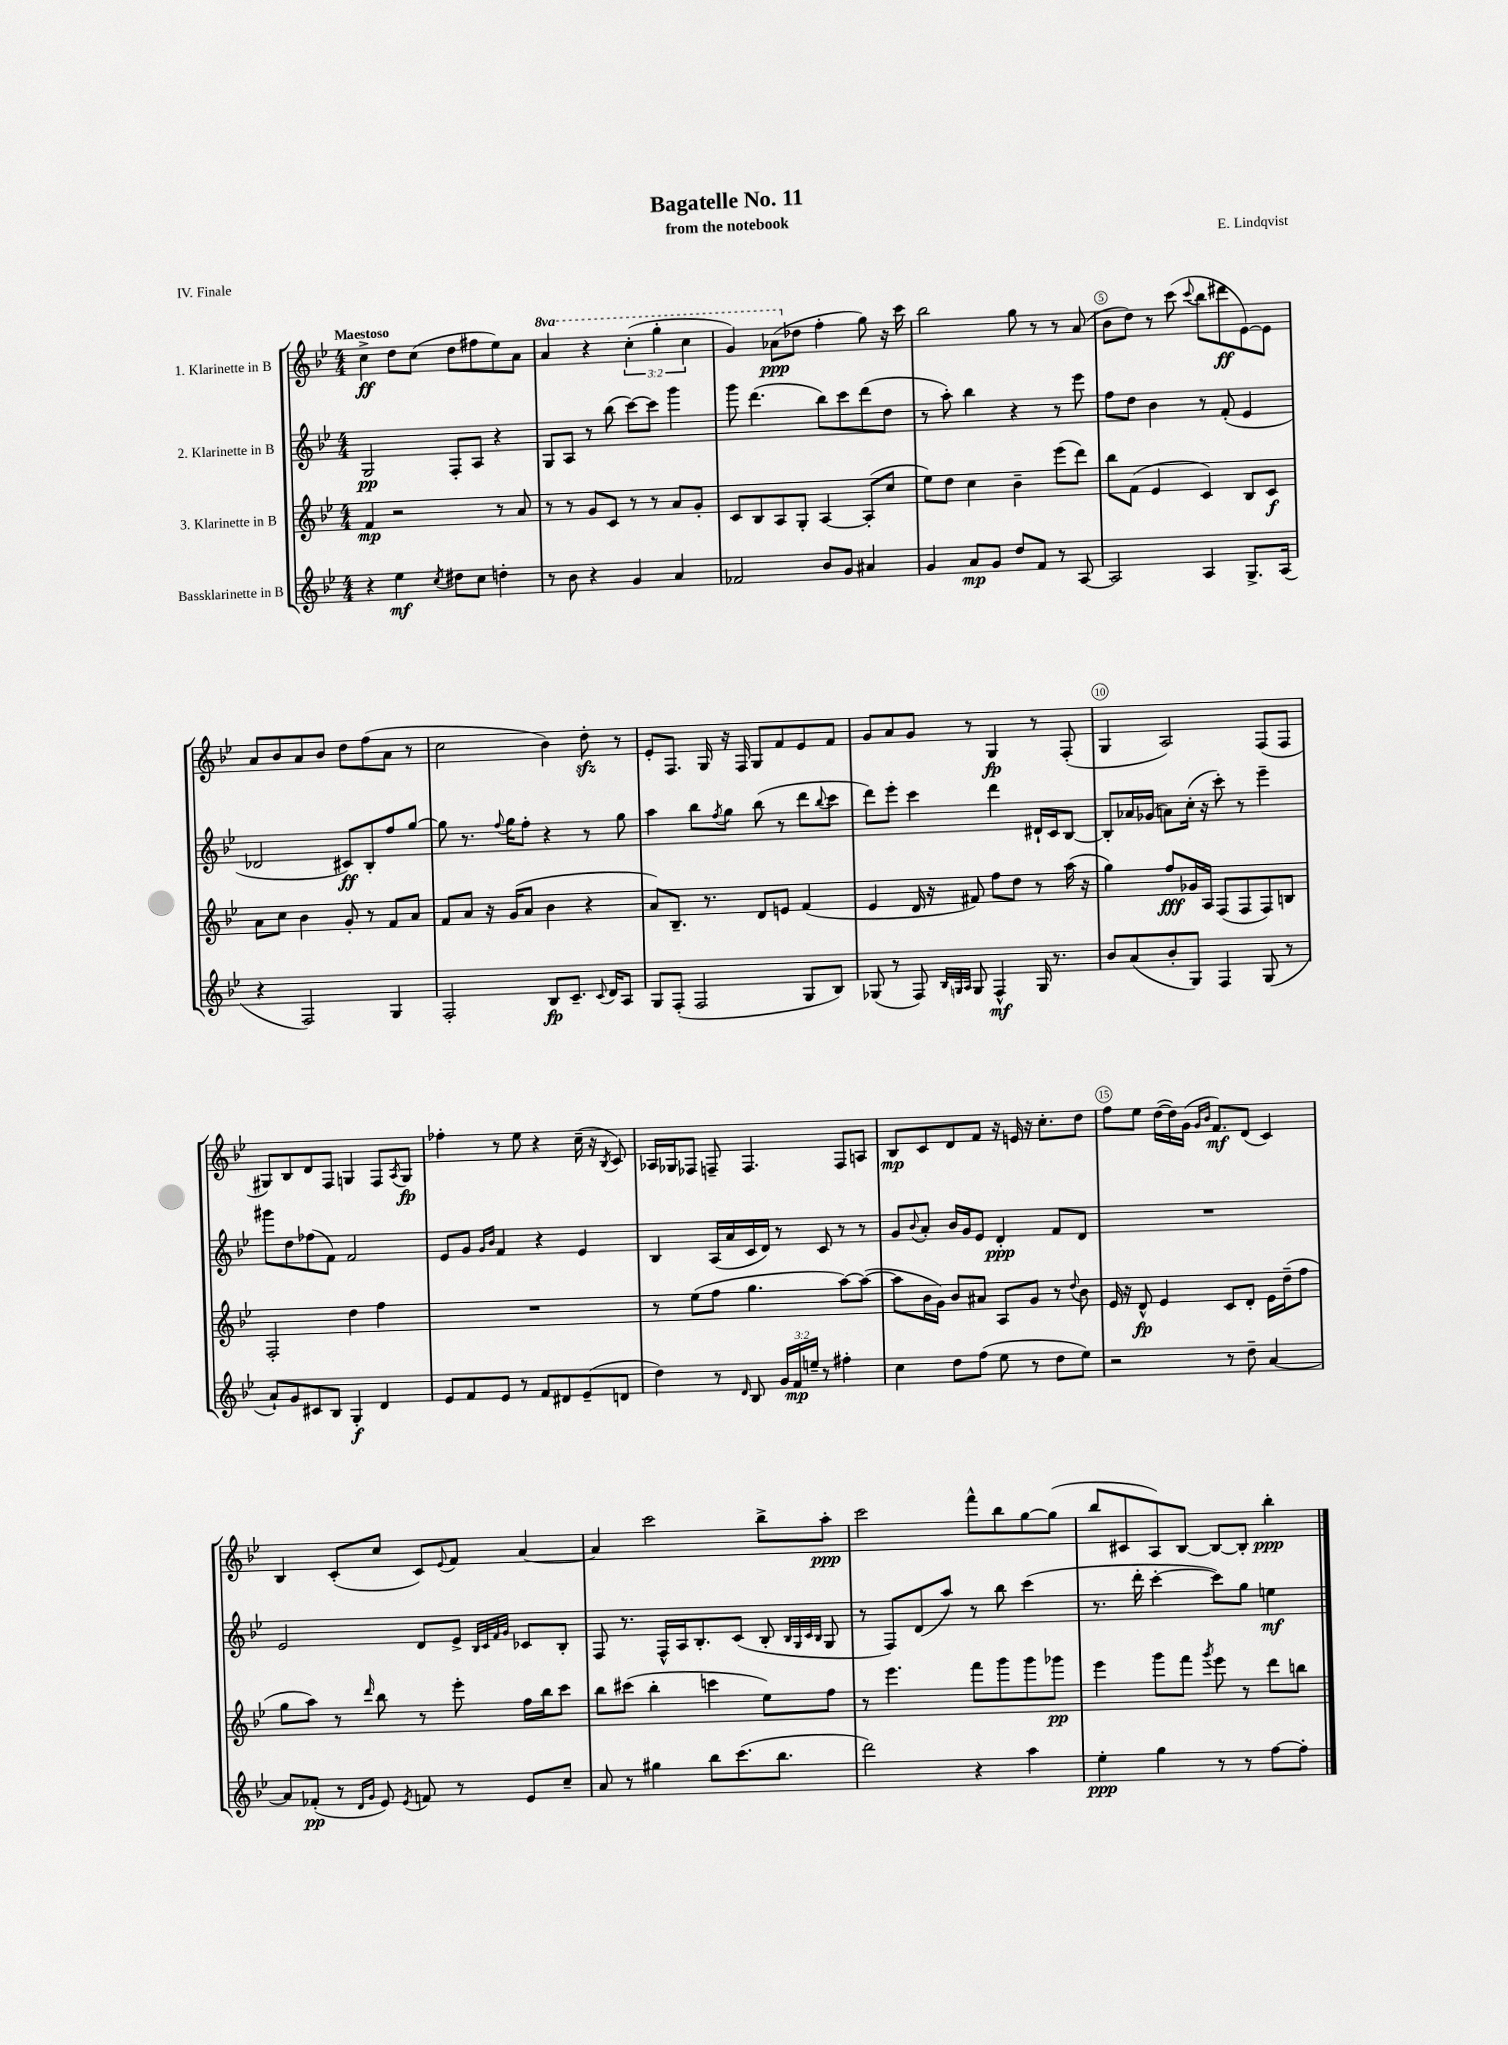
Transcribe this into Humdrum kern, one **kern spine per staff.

**kern	**kern	**kern	**kern
*staff4	*staff3	*staff2	*staff1
*clefG2	*clefG2	*clefG2	*clefG2
*k[b-e-]	*k[b-e-]	*k[b-e-]	*k[b-e-]
*M4/4	*M4/4	*M4/4	*M4/4
4r	4f/	2G/	4cc^\
4ee-\	2r	.	8dd\L
.	.	.	(8cc\J
8qcc/	.	.	.
8dd#\L	.	8F'/L	8dd\L
8cc\J	.	8A/J	8ff#\
4dd'\	8r	4r	8ee-\)
.	8a/	.	8a\J
=	=	=	=
8r	8r	8G/L	4aa/
8b-\	8r	8A/J	.
4r	8g/L	8r	4r
.	8c/J	(8bb-\	.
4g/	8r	[8ccc\L)	(6ccc'\
.	8r	8ccc\]J	.
.	.	.	6ggg'\
4a/	8a/L	4ggg\	.
.	.	.	6ccc\
.	8g'/J	.	.
=	=	=	=
2f-/	8c/L	8ggg\	4gg/)
.	8B-/	(4.ddd\	.
.	8A/	.	(8aa-\L
.	8G'/J	.	8dd-\J
8b-/L	[4A/	8bb-\L)	4ff'\
8g/J	.	8ccc\	.
4a#/	(8A'/]L	(8ddd\	8gg\)
.	8cc/J	8dd\J	16r
.	.	.	16ccc\
=	=	=	=
4g/	8ee-\L)	8r	2bb-\
.	8dd\J	8aa'\)	.
8a/L	4cc\	4bb-\	.
8g/J	.	.	.
8dd/L	4b-~\	4r	8gg\
8f/J	.	.	8r
8r	(8eee-\L	8r	8r
[8A/	8ddd\J)	8eee-\	(8a/
=	=	=	=
2A/]	8bb-\L	8ff\L	8b-\L
.	(8f\J	8dd\J	8dd\J)
.	4e-/	4b-\	8r
.	.	.	(8ccc\
.	.	.	8qqccc/
4A/	4c/)	8r	8bb-\L
.	.	(8f'/	8ddd#\
8.G^/L	8B-/L	4e-/	[8e-\)
.	8c/J	.	8e-\]J
(16A/Jk	.	.	.
=	=	=	=
4r	8a\L	2d-/	8a/L
.	8cc\J	.	8b-/
2F/)	4b-\	.	8a/
.	.	.	8b-/J
.	8g'/	8c#/L)	8dd\L
.	8r	8B-'/	(8ff\
4G/	8f/L	8ff/	8a\J
.	8a/J	[8gg/J	8r
=	=	=	=
2F'/	8f/L	8gg\]	2cc\
.	8a/J	8.r	.
.	16r	.	.
.	.	8qqff/	.
.	(16g/LK	16gg\LK	.
.	8a/J	8ff'\J	.
8B-/L	4b-\	4r	4b-\)
8.c~/J	.	.	.
.	4r	8r	8dd'\
8qqc/	.	.	.
16d/LK	.	.	.
8A/J	.	8gg\	8r
=	=	=	=
8G/L	8a/L)	4aa\	8e-'/L
(8F'/J	8.B-~/J	.	8.F/J
2F/	.	8bb-\L	.
.	8.r	.	16G/
.	.	8qff/	.
.	.	8gg\J	16r
.	.	.	16F/
.	8d/L	(8bb-\	8G/L
.	8e/J	8r	8f/
8G/L	(4f/	8ddd\L	8e-/
.	.	8qqbb-/	.
8B-/J)	.	8ccc\J	8f/J
=	=	=	=
(8G-/	4e-/	8ddd\L)	8g/L
8r	.	8eee-'\J	8a/
8F/)	16d/	4ccc\	8g/J
.	16r	.	.
32qqB-/LLL	.	.	.
32qqG/	.	.	.
32qqA/JJJ	.	.	.
8G/	8f#/)	.	8r
4F^^/	8ff\L	4ddd\	4G/
.	8dd\J	.	.
16G/	8r	16d#`/LL	8r
8.r	.	16c/J	.
.	(16aa\	[8B-/J	(8F'/
.	16r	.	.
=	=	=	=
8b-/L	4gg\)	8B-'/]L	4G/
(8a/	.	16a-/L	.
.	.	(16g-/JJ	.
8b-'/	8ff/L	8a\L)	2A/)
8G/J)	16g-/L	(16cc'\Jk	.
.	16A/JJ	16r	.
4F/	(8F/L	8ccc'\)	.
.	8F/	8r	.
(8G/	8F/)	4eee-~\	(8F/L
8r	8B/J	.	8F/J
=	=	=	=
8a`/L)	2F'/	8ggg#\L	8G#/L)
8g/	.	8dd\	8B-/
8c#/	.	(8ff-\	8d/
8B-/J	.	8f\J)	8F/J
4G'/	4dd\	2f/	4G/
4d/	4ff\	.	8F/L
.	.	.	8qA/
.	.	.	8G/J
=	=	=	=
8e-/L	1r	8e-/L	4ff-'\
8f/	.	8g/J	.
.	.	16qqg/LL	.
.	.	16qqb-/JJ	.
8e-/J	.	4f/	8r
8r	.	.	8ee-\
8f/L	.	4r	4r
8d#/	.	.	.
(8e-~/	.	4e-/	(16cc~\
.	.	.	16r
.	.	.	8qB-/
8d/J	.	.	8c/)
=	=	=	=
4dd\)	8r	4B-/	16A-/LL
.	.	.	16G-/J
.	(8ee-\L	.	8F-/J
8r	8ff\J	(16A/LL	8F~/
.	.	16a/	.
16qqd/	.	.	.
8B-/	4.gg\	16c/	4.F/
.	.	16d/JJ)	.
24g/LL	.	8r	.
24f/	.	.	.
24ee~/JJ	.	.	.
8r	.	8c/	.
4ff#'\	[8aa\L)	8r	8F/L
.	(8aa\_J	8r	8A/J
=	=	=	=
4cc\	8aa\]L	8g/L	8B-/L
.	.	8qqb-/	.
.	16b-\L	8a'/J	8c/
.	16g\JJ)	.	.
8dd\L	8b-/L	16b-/LL	8d/
.	.	16g/J	.
(8ff\J	8a#/J	8e-/J	8f/J
8ee-\	8A/L	4d'/	16r
.	.	.	16e/
8r	8g/J	.	16r
.	.	.	8.cc'\L
8dd\L	8r	8f/L	.
.	8qqdd/	.	.
8ee-\J)	8b-\	8d/J	8dd\J
=	=	=	=
2r	16e-/	1r	8ff\L
.	16r	.	.
.	8d^^/	.	8ee-\J
.	4e-/	.	([16dd\LL
.	.	.	16dd\])
.	.	.	(16g\JJ
.	.	.	16qqg/LL
.	.	.	16qqb-/JJ
.	.	.	8.f/L)
8r	8c/L	.	.
8dd~\	8d'/J	.	(8d/J
[4a/	16e-\LL	.	4c/)
.	(16dd~\J	.	.
.	8ff\J	.	.
=	=	=	=
8a/]L	8gg\L	2e-/	4B-/
(8f-'/J	8aa\J)	.	.
8r	8r	.	(8c'/L
16qqd/LL	.	.	.
16qqg/JJ	16qqddd/	.	.
8e-/)	8bb-\	.	8cc/J
8qe-/	.	.	.
8f/	8r	8d/L	8c/L)
.	.	.	8qqe-/
8r	8eee-'\	8e-^/J	8f/J
.	.	32qqB-/LLL	.
.	.	32qqc/	.
.	.	32qqf/	.
.	.	32qqg/JJJ	.
8e-/L	16ff\LL	8c-/L	[4a/
.	16bb-\J	.	.
8cc~/J	8ccc\J	8B-'/J	.
=	=	=	=
8a/	8bb-\L	8F/	4a/]
8r	(8ccc#\J	8.r	.
4gg#\	4bb-'\	.	2ccc\
.	.	16F^^/LL	.
.	.	16A/J	.
.	.	8.B-'/	.
8bb-\L	4ccc\	.	.
(8.ccc\	.	(8c/J	.
.	8ee-\L)	8B-'/	8bb-^\L
8.bb-\J	.	.	.
.	.	32qqB-/LLL	.
.	.	32qqG/	.
.	.	32qqc/	.
.	.	32qqB-/JJJ	.
.	8ff\J	8G/	8aa'\J
=	=	=	=
2ddd\)	8r	8r	2ccc\
.	4.eee-\	8F/L)	.
.	.	(8d/	.
.	.	8aa/J)	.
4r	8fff\L	8r	8fff^^\L
.	8ggg\	8bb-\	8bb-\
4aa\	8ggg\	(4ccc\	[8gg\
.	8ggg-\J	.	(8gg\]J
=	=	=	=
4ee-'\	4eee-\	8.r	8bb-/L
.	.	.	8c#/
.	.	16ddd'\	.
4gg\	8ggg\L	[4ccc'\	8A/)
.	8fff\J	.	[8B-/J
.	8qggg/	.	.
8r	8eee-\	8ccc\]L)	8B-/_L
8r	8r	8gg\J	8B-'/]J
[8ff\L	8ddd\L	4ee\	4bb-'\
8ff'\]J	8bb\J	.	.
==	==	==	==
*-	*-	*-	*-
